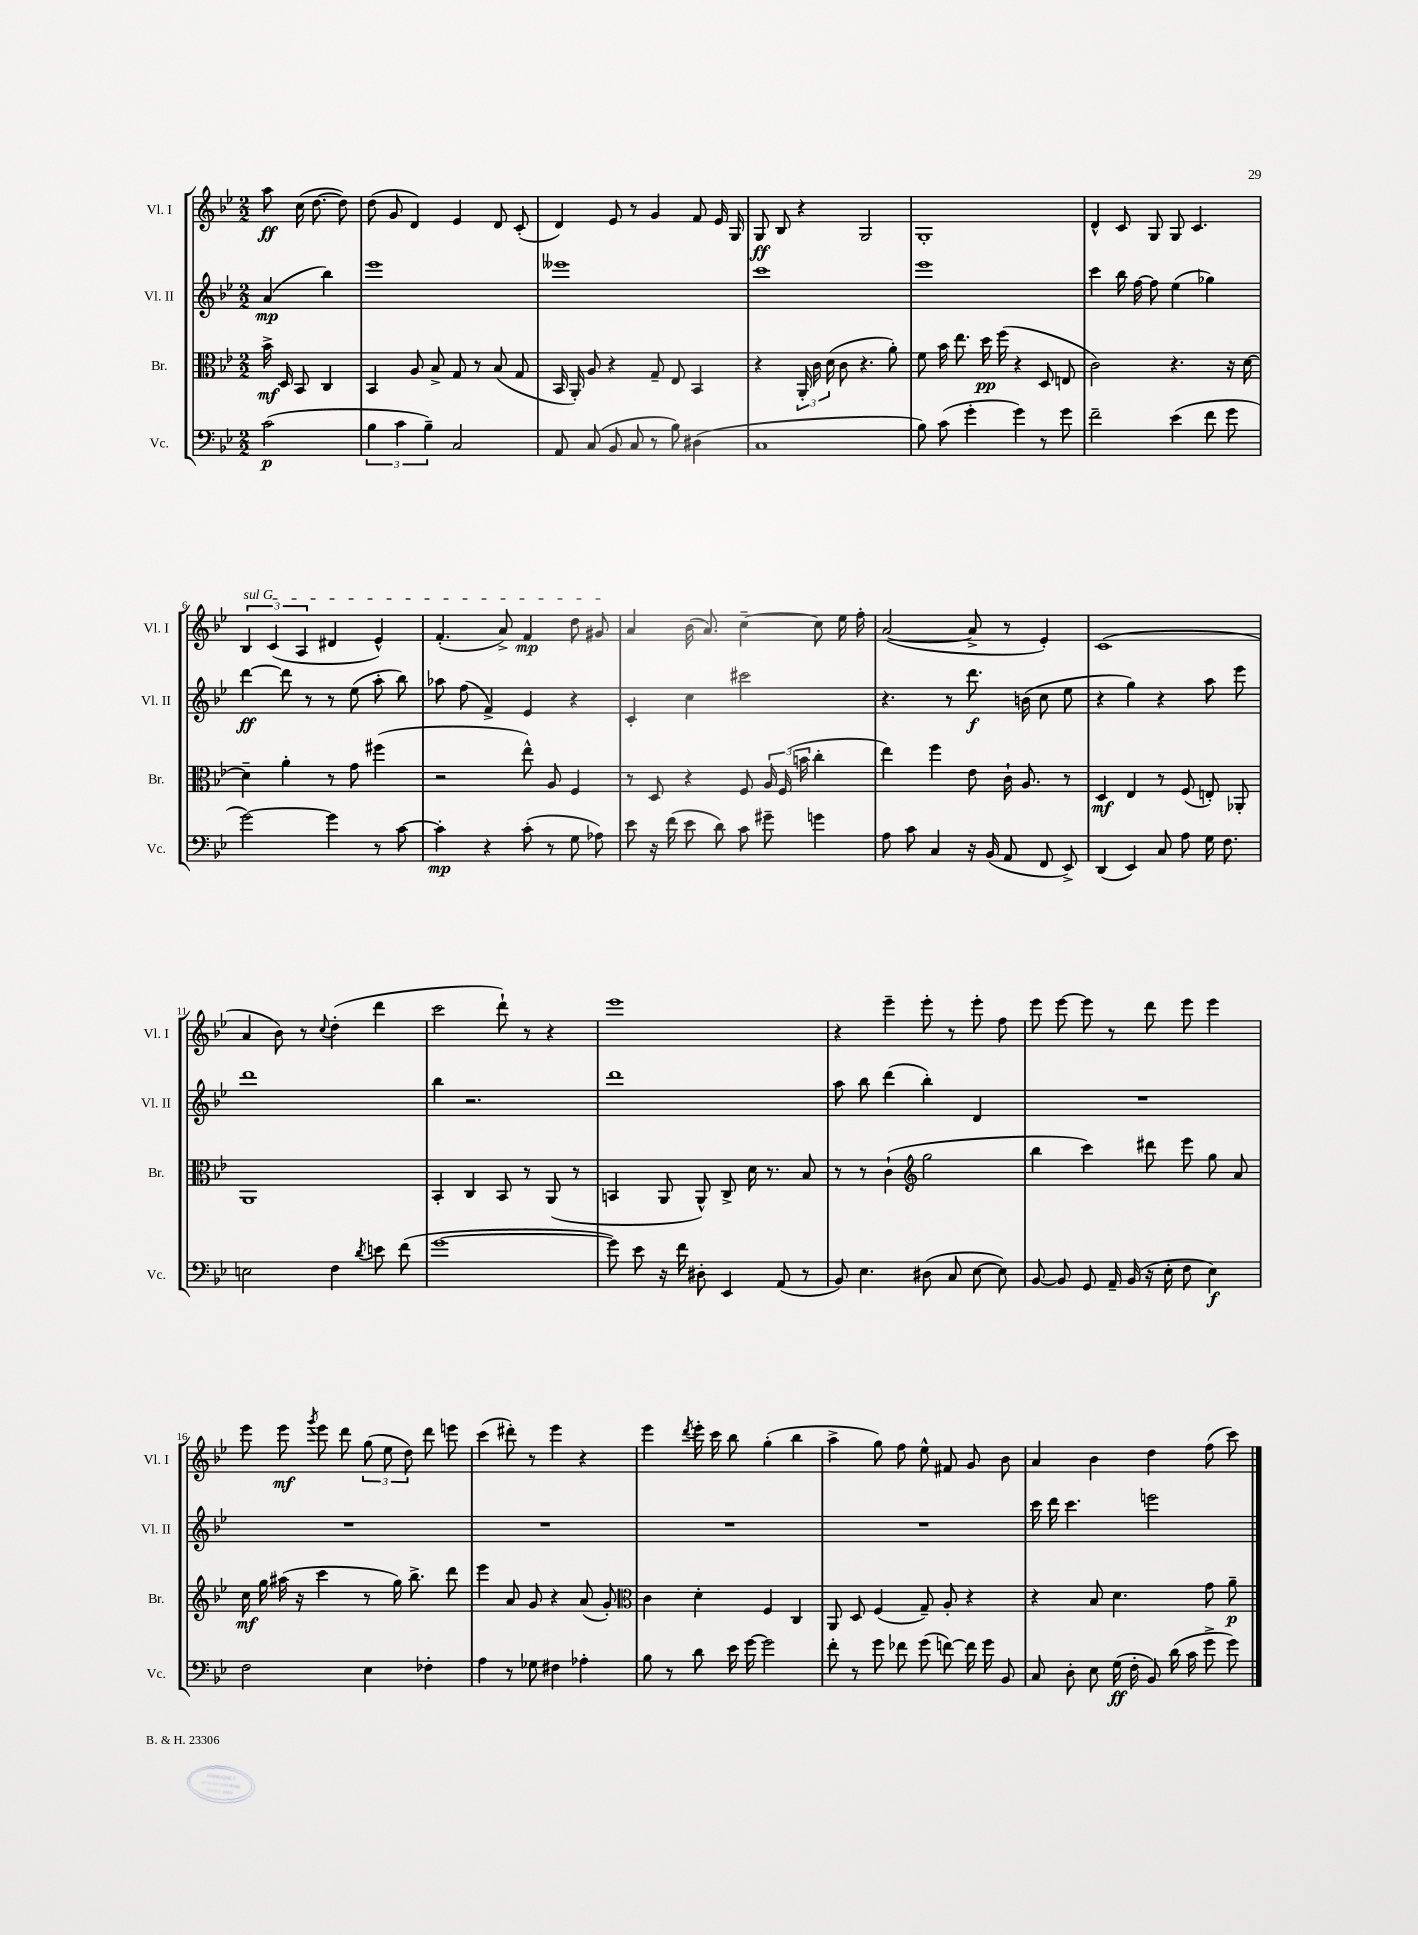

**kern	**dynam	**kern	**dynam	**kern	**dynam	**kern	**dynam
*part4	*part4	*part3	*part3	*part2	*part2	*part1	*part1
*staff4	*staff4	*staff3	*staff3	*staff2	*staff2	*staff1	*staff1
*I"Vc.	*	*I"Br.	*	*I"Vl. II	*	*I"Vl. I	*
*I'Vc.	*	*I'Br.	*	*I'Vl. II	*	*I'Vl. I	*
*clefF4	*	*clefC3	*	*clefG2	*	*clefG2	*
*k[b-e-]	*	*k[b-e-]	*	*k[b-e-]	*	*k[b-e-]	*
*M2/2	*	*M2/2	*	*M2/2	*	*M2/2	*
=	=	=	=	=	=	=	=
(2c\	p	16b-^\	mf	(4a/	mp	8aa\	ff
.	.	16D/	.	.	.	.	.
.	.	8BB-/	.	.	.	(16cc\	.
.	.	.	.	.	.	[8.dd\	.
.	.	4C/	.	4bb-\)	.	.	.
.	.	.	.	.	.	8dd\])	.
=1	=1	=1	=1	=1	=1	=1	=1
6B-\	.	4BB-/	.	1eee-	.	(8dd\	.
.	.	.	.	.	.	8g/	.
6c\	.	.	.	.	.	.	.
.	.	8A/	.	.	.	4d/)	.
6B-~\)	.	.	.	.	.	.	.
.	.	8B-^/	.	.	.	.	.
2C/	.	8G/	.	.	.	4e-/	.
.	.	8r	.	.	.	.	.
.	.	(8B-/	.	.	.	8d/	.
.	.	8G/	.	.	.	(8c'/	.
=2	=2	=2	=2	=2	=2	=2	=2
8AA/	.	16BB-/	.	1eee--X	.	4d/)	.
.	.	16AA'/)	.	.	.	.	.
(8C/	.	8A/	.	.	.	.	.
8BB-/	.	4r	.	.	.	8e-/	.
8C/	.	.	.	.	.	8r	.
8r	.	8G~/	.	.	.	4g/	.
8B-\)	.	8E-/	.	.	.	.	.
(4D#X\	.	4BB-/	.	.	.	8f/	.
.	.	.	.	.	.	16e-/	.
.	.	.	.	.	.	16G/	.
=3	=3	=3	=3	=3	=3	=3	=3
1C	.	4r	.	1ccc	.	8G/	ff
.	.	.	.	.	.	8B-/	.
.	.	24AA'/	.	.	.	4r	.
.	.	24c\	.	.	.	.	.
.	.	(24d\	.	.	.	.	.
.	.	8c\	.	.	.	.	.
.	.	4.r	.	.	.	2G/	.
.	.	8a'\)	.	.	.	.	.
=4	=4	=4	=4	=4	=4	=4	=4
8B-\)	.	8f\	.	1eee-	.	1G'	.
(8c\	.	16b-\	.	.	.	.	.
.	.	8.ee-\	.	.	.	.	.
4g'\	.	.	.	.	.	.	.
.	.	16dd\	pp	.	.	.	.
.	.	(16ff\	.	.	.	.	.
4g\)	.	4r	.	.	.	.	.
8r	.	8D/	.	.	.	.	.
8g\	.	8En/	.	.	.	.	.
=5	=5	=5	=5	=5	=5	=5	=5
2f~\	.	2c\)	.	4ccc\	.	4d^^/	.
.	.	.	.	16bb-\	.	8c/	.
.	.	.	.	[16ff\	.	.	.
.	.	.	.	8ff\]	.	8G/	.
(4e-\	.	4.r	.	(4ee-\	.	8G/	.
.	.	.	.	.	.	4.c/	.
8f\	.	.	.	4gg-X\)	.	.	.
8g\	.	16r	.	.	.	.	.
.	.	[16d\	.	.	.	.	.
!!LO:LB:g=z
=6	=6	=6	=6	=6	=6	=6	=6
!	!	!	!	!	!	!LO:TX:a:i:t=sul G	!
[2g\)	.	4d~\]	.	[4ddd\	ff	6B-/	.
.	.	.	.	.	.	(6c/	.
.	.	4a'\	.	8ddd\]	.	.	.
.	.	.	.	.	.	6A/	.
.	.	.	.	8r	.	.	.
4g\]	.	8r	.	8r	.	4d#X/	.
.	.	8g\	.	(8ee-\	.	.	.
8r	.	(4ff#X\	.	8aa'\	.	4e-^^/)	.
[8c\	.	.	.	8bb-\)	.	.	.
=7	=7	=7	=7	=7	=7	=7	=7
4c'\]	mp	2r	.	8aa-X\	.	(4.f'/	.
.	.	.	.	(8ff\	.	.	.
4r	.	.	.	4f^/)	.	.	.
.	.	.	.	.	.	8a^/)	.
(8c'\	.	8ee-^^\)	.	4e-/	.	4f/	mp
8r	.	8A/	.	.	.	.	.
8G\	.	4F/	.	4r	.	8dd\	.
8A-X\)	.	.	.	.	.	8g#X/	.
=8	=8	=8	=8	=8	=8	=8	=8
8e-\	.	8r	.	4c'/	.	4a/	.
16r	.	8D/	.	.	.	.	.
(16f\	.	.	.	.	.	.	.
8e-\	.	4r	.	4cc\	.	(16b-\	.
.	.	.	.	.	.	8.a/)	.
8d\)	.	.	.	.	.	.	.
8c\	.	8F/	.	2ccc#X\	.	[4cc~\	.
8g#X~\	.	24A/	.	.	.	.	.
.	.	(24F/	.	.	.	.	.
.	.	24bn\	.	.	.	.	.
4gn\	.	4cc'\	.	.	.	8cc\]	.
.	.	.	.	.	.	16ee-\	.
.	.	.	.	.	.	16ff'\	.
=9	=9	=9	=9	=9	=9	=9	=9
8A\	.	4ee-\)	.	4.r	.	([2a/	.
8c\	.	.	.	.	.	.	.
4C/	.	4ff\	.	.	.	.	.
.	.	.	.	8r	.	.	.
16r	.	8e-\	.	8.ddd\	f	8a^/]	.
(16BB-/	.	.	.	.	.	.	.
8AA/	.	16c`\	.	.	.	8r	.
.	.	8.A/	.	(16bn\	.	.	.
8FF/	.	.	.	8cc\	.	4e-'/)	.
8EE-^/)	.	8r	.	8ee-\	.	.	.
=10	=10	=10	=10	=10	=10	=10	=10
(4DD/	.	4D/	mf	4r	.	(1c	.
4EE-/)	.	4E-/	.	4gg\)	.	.	.
8C/	.	8r	.	4r	.	.	.
8A\	.	(8F/	.	.	.	.	.
16G\	.	8En'/)	.	8aa\	.	.	.
8.F\	.	.	.	.	.	.	.
.	.	8AA-X'/	.	8eee-\	.	.	.
!!LO:LB:g=z
=11	=11	=11	=11	=11	=11	=11	=11
2En\	.	1AA	.	1ddd	.	4a/	.
.	.	.	.	.	.	8b-\)	.
.	.	.	.	.	.	8r	.
.	.	.	.	.	.	8qqcc/	.
4F\	.	.	.	.	.	(4dd'\	.
8qd/	.	.	.	.	.	.	.
8en\	.	.	.	.	.	4ddd\	.
(8f\	.	.	.	.	.	.	.
=12	=12	=12	=12	=12	=12	=12	=12
[1g	.	4BB-'/	.	4bb-\	.	2ccc\	.
.	.	4C/	.	2.r	.	.	.
.	.	8BB-/	.	.	.	8ddd`\)	.
.	.	8r	.	.	.	8r	.
.	.	(8AA/	.	.	.	4r	.
.	.	8r	.	.	.	.	.
=13	=13	=13	=13	=13	=13	=13	=13
8g\])	.	4BBn/	.	1ddd	.	1eee-	.
8e-\	.	.	.	.	.	.	.
16r	.	8AA/	.	.	.	.	.
16f\	.	.	.	.	.	.	.
8D#X'\	.	8AA^^/)	.	.	.	.	.
4EE-/	.	8C^/	.	.	.	.	.
.	.	16d\	.	.	.	.	.
.	.	8.r	.	.	.	.	.
(8AA/	.	.	.	.	.	.	.
8r	.	8B-/	.	.	.	.	.
=14	=14	=14	=14	=14	=14	=14	=14
8BB-/)	.	8r	.	8aa\	.	4r	.
4.E-\	.	8r	.	8bb-\	.	.	.
.	.	(4c`\	.	(4ddd\	.	4eee-~\	.
*	*	*clefG2	*	*	*	*	*
(8D#X\	.	2gg\	.	4bb-'\)	.	8eee-'\	.
8C/	.	.	.	.	.	8r	.
[8E-\	.	.	.	4d/	.	8eee-'\	.
8E-\])	.	.	.	.	.	8ff\	.
=15	=15	=15	=15	=15	=15	=15	=15
[8BB-/	.	4bb-\	.	1r	.	8eee-\	.
8BB-/]	.	.	.	.	.	[8eee-\	.
8GG/	.	4ccc\)	.	.	.	8eee-\]	.
16AA~/	.	.	.	.	.	8r	.
(16BB-/	.	.	.	.	.	.	.
16r	.	8ddd#X\	.	.	.	8ddd\	.
16E-'\	.	.	.	.	.	.	.
8F\	.	8eee-\	.	.	.	8eee-\	.
4E-\)	f	8gg\	.	.	.	4eee-\	.
.	.	8a/	.	.	.	.	.
!!LO:LB:g=z
=16	=16	=16	=16	=16	=16	=16	=16
2F\	.	16cc\	mf	1r	.	8eee-\	.
.	.	16gg\	.	.	.	.	.
.	.	(16aa#X\	.	.	.	8eee-\	mf
.	.	16r	.	.	.	.	.
.	.	.	.	.	.	8qggg/	.
.	.	4ccc\	.	.	.	8eee-\	.
.	.	.	.	.	.	8ddd\	.
4E-\	.	8r	.	.	.	(12gg\	.
.	.	.	.	.	.	12ee-\	.
.	.	16gg\)	.	.	.	.	.
.	.	.	.	.	.	12dd\)	.
.	.	8.bb-^\	.	.	.	.	.
4F-X'\	.	.	.	.	.	8ddd\	.
.	.	8ddd\	.	.	.	8eeen\	.
=17	=17	=17	=17	=17	=17	=17	=17
4A\	.	4eee-\	.	1r	.	(4ccc\	.
8r	.	8a/	.	.	.	8ddd#X'\)	.
8G-X\	.	8g/	.	.	.	8r	.
4F#X\	.	4r	.	.	.	4eee-\	.
4A-X'\	.	(8a/	.	.	.	4r	.
.	.	8g'/)	.	.	.	.	.
=18	=18	=18	=18	=18	=18	=18	=18
*	*	*clefC3	*	*	*	*	*
8B-\	.	4c\	.	1r	.	4eee-\	.
8r	.	.	.	.	.	.	.
.	.	.	.	.	.	8qddd/	.
8d\	.	4d'\	.	.	.	16eee-'\	.
.	.	.	.	.	.	16ccc\	.
16e-\	.	.	.	.	.	8bb-\	.
[16g\	.	.	.	.	.	.	.
2g\]	.	4F/	.	.	.	(4gg'\	.
.	.	4C/	.	.	.	4bb-\	.
=19	=19	=19	=19	=19	=19	=19	=19
8f'\	.	8AA/	.	1r	.	4aa^\	.
8r	.	8D/	.	.	.	.	.
8g\	.	(4F/	.	.	.	8gg\)	.
8f-X\	.	.	.	.	.	8ff\	.
(8g\	.	8G~/)	.	.	.	8ee-^^\	.
[8fn\)	.	8A'/	.	.	.	8f#X/	.
16f\]	.	4r	.	.	.	8g/	.
16g\	.	.	.	.	.	.	.
8BB-/	.	.	.	.	.	8b-\	.
=20	=20	=20	=20	=20	=20	=20	=20
8C/	.	4r	.	16ccc\	.	4a/	.
.	.	.	.	16ddd\	.	.	.
8D'\	.	.	.	4.ccc\	.	.	.
8E-\	.	8B-/	.	.	.	4b-\	.
(16G\	ff	4.d\	.	.	.	.	.
16F'\	.	.	.	.	.	.	.
8BB-/)	.	.	.	2eeen\	.	4dd\	.
(16d\	.	.	.	.	.	.	.
16c\	.	.	.	.	.	.	.
8g^\	.	8g\	.	.	.	(8ff\	.
8g\)	.	8a~\	p	.	.	8ccc\)	.
==	==	==	==	==	==	==	==
*-	*-	*-	*-	*-	*-	*-	*-
